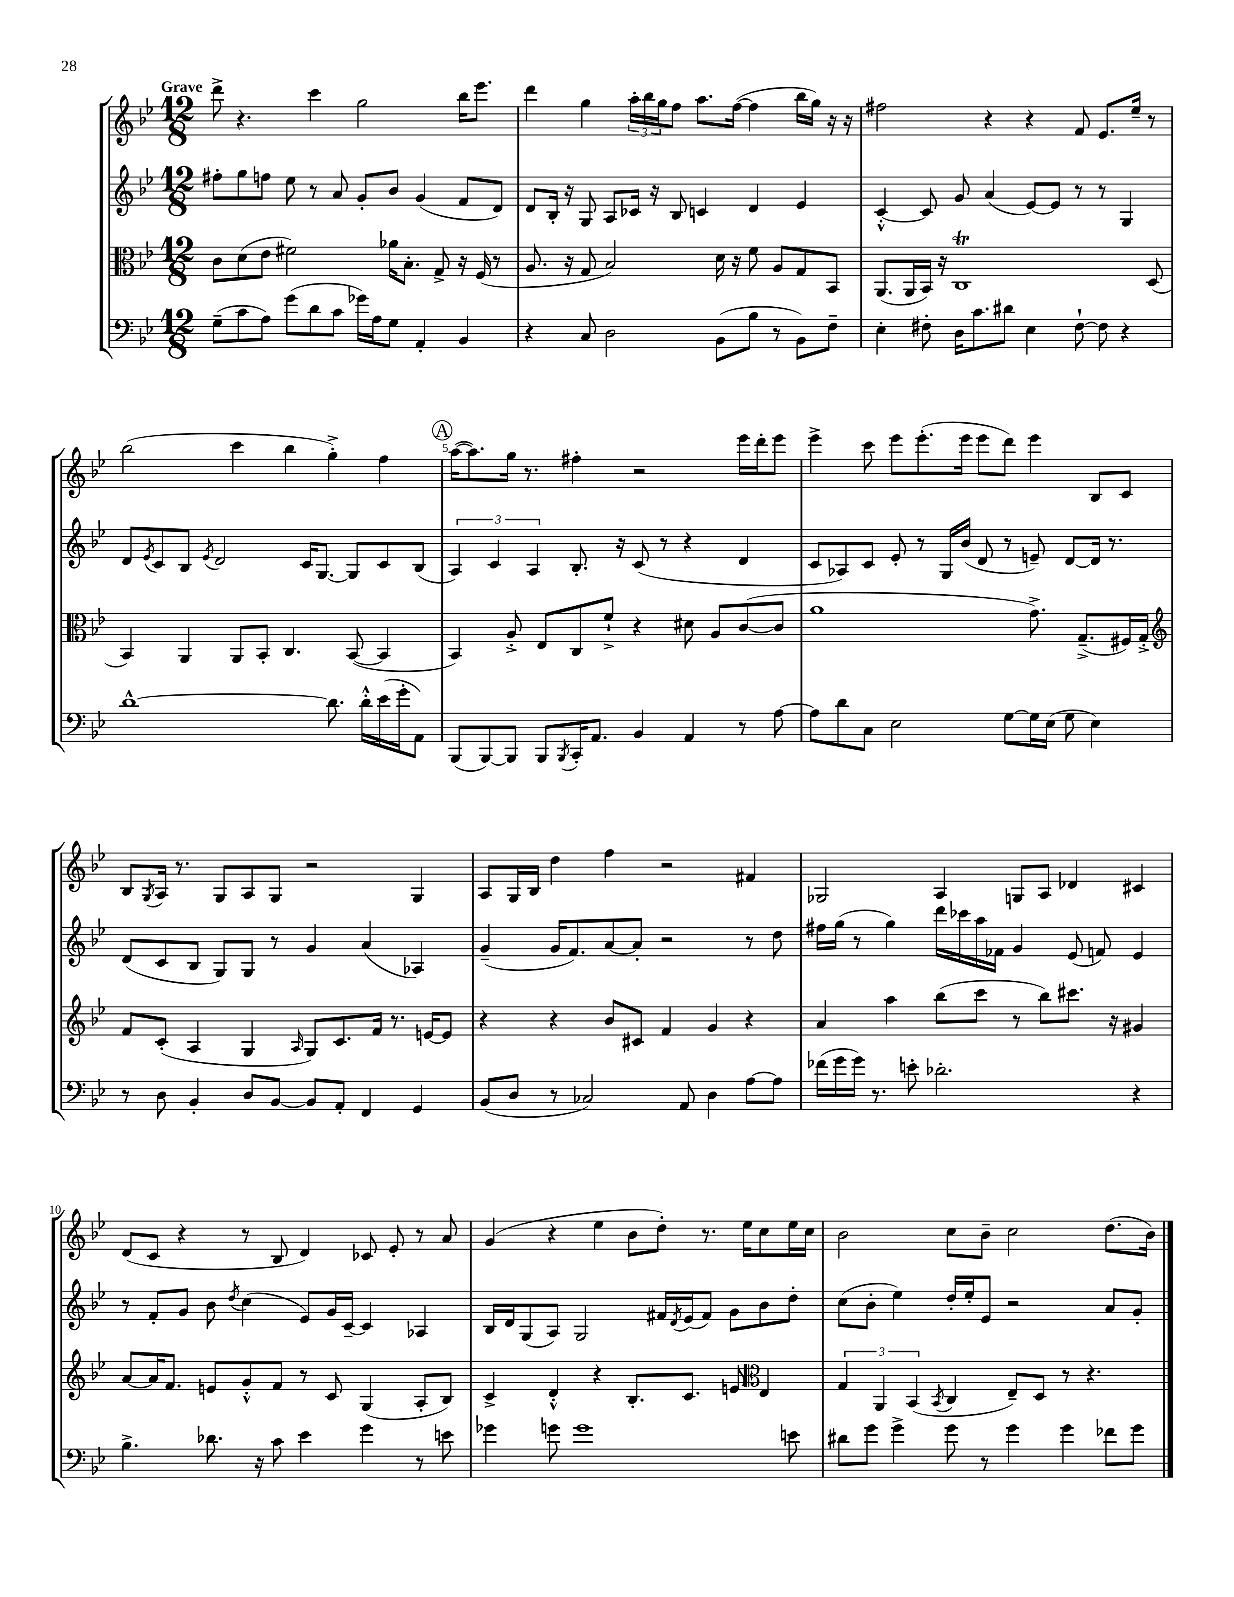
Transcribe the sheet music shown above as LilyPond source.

<<
\new StaffGroup <<
\new Staff = "s0" {
    \clef treble \key bes \major \numericTimeSignature \time 12/8 \tempo "Grave"
    d'''8-> r4. c'''4 g''2 bes''16 ees'''8. |
    d'''4 g''4 \tuplet 3/2 { a''16-. bes''16 g''16 } f''8 a''8. f''16~( f''4 bes''16 g''16) r16 r16 |
    fis''2 r4 r4 f'8 ees'8. ees''16-- r8 |
    bes''2( c'''4 bes''4 g''4-.->) f''4 |
    \mark \markup { \circle "A" } a''16~( a''8.) g''16 r8. fis''4-. r2 ees'''16 d'''16-. ees'''8 |
    ees'''4-> c'''8 ees'''8 ees'''8.-.( ees'''16 ees'''8 d'''8) ees'''4 bes8 c'8 |
    bes8 \acciaccatura { g8 } a16 r8. g8 a8 g8 r2 g4 |
    a8 g16 bes16 d''4 f''4 r2 fis'4 |
    ges2 a4 g8 a8 des'4 cis'4 |
    d'8( c'8 r4 r8 bes8 d'4) ces'8 ees'8-. r8 a'8 |
    g'4( r4 ees''4 bes'8 d''8-.) r8. ees''16 c''8 ees''16 c''16 |
    bes'2 c''8 bes'8-- c''2 d''8.( bes'16) \bar "|." |
}
\new Staff = "s1" {
    \clef treble \key bes \major \numericTimeSignature \time 12/8
    fis''8-. g''8 f''8 ees''8 r8 a'8 g'8-. bes'8 g'4( f'8 d'8) |
    d'8 bes16-. r16 g8 a8 ces'16 r16 bes8 c'4 d'4 ees'4 |
    c'4~-.-^ c'8 g'8 a'4( ees'8~) ees'8 r8 r8 g4 |
    d'8 \acciaccatura { ees'8 } c'8 bes8 \acciaccatura { ees'8 } d'2 c'16 g8.~ g8 c'8 bes8( |
    \mark \markup { \circle "A" } \tuplet 3/2 { a4) c'4 a4 } bes8.-. r16 c'8( r8 r4 d'4 |
    c'8 aes8) c'8 ees'8-. r8 g16 bes'16( d'8 r8 e'8--) d'8~ d'16 r8. |
    d'8( c'8 bes8 g8) g8 r8 g'4 a'4( aes4) |
    g'4--( g'16 f'8.) a'8~ a'8-. r2 r8 d''8 |
    fis''16 g''16( r8 g''4) d'''16 ces'''16 a''16 fes'16 g'4 ees'8( f'8) ees'4 |
    r8 f'8-. g'8 bes'8 \acciaccatura { d''8 } c''4( ees'8) g'16 c'16~-- c'4 aes4 |
    bes16 d'16 g8( a8) g2 fis'16 \acciaccatura { d'8 } ees'16( fis'8) g'8 bes'8 d''8-. |
    c''8( bes'8-. ees''4) d''16-. ees''16-. ees'8 r2 a'8 g'8-. \bar "|." |
}
\new Staff = "s2" {
    \clef alto \key bes \major \numericTimeSignature \time 12/8
    c'8 d'8( ees'8 fis'2) aes'16 bes8.-. g8-> r16 f16( r8 |
    a8. r16 g8 bes2) d'16 r16 f'8 a8 g8 bes,8 |
    a,8.( a,16 bes,16) r16 c1\trill d8( |
    bes,4) a,4 a,8 bes,8-. c4. bes,8~( bes,4 |
    \mark \markup { \circle "A" } bes,4) a8-.-> ees8 c8 f'8-!-> r4 dis'8 a8 c'8~( c'8 |
    a'1 g'8.->) g8.--->( fis16) g16-.-> |
    \clef treble f'8 c'8-.( a4 g4 \grace { a16 } g8) c'8. f'16 r8. e'16~ e'8 |
    r4 r4 bes'8 cis'8 f'4 g'4 r4 |
    a'4 a''4 bes''8( c'''8 r8 bes''8) cis'''8. r16 gis'4 |
    a'8~ a'16 f'8. e'8 g'8-.-^ f'8 r8 c'8 g4( a8-. bes8) |
    c'4-> d'4-.-^ r4 bes8.-. c'8. e'8 \clef alto ees4 |
    \tuplet 3/2 { g4 a,4 bes,4( } \acciaccatura { bes,8 } c4 ees8--) d8 r8 r4. \bar "|." |
}
\new Staff = "s3" {
    \clef bass \key bes \major \numericTimeSignature \time 12/8
    g8--( c'8 a8) g'8( d'8 c'8 ges'16) a16 g8 a,4-. bes,4 |
    r4 c8 d2 bes,8( bes8 r8 bes,8) f8-- |
    ees4-. fis8-. d16 c'8. dis'8 ees4 fis8~-! fis8 r4 |
    d'1~-^ d'8. d'16-.-^ ees'16( g'16-. a,8) |
    \mark \markup { \circle "A" } bes,,8( bes,,8~) bes,,8 bes,,8 \acciaccatura { bes,,8 } c,16-. a,8. bes,4 a,4 r8 a8~ |
    a8 d'8 c8 ees2 g8~ g16 ees16( g8 ees4) |
    r8 d8 bes,4-. d8 bes,8~ bes,8 a,8-. f,4 g,4 |
    bes,8( d8 r8 ces2) a,8 d4 a8~ a8 |
    fes'16( g'16 g'16) r8. e'8-. des'2.-. r4 |
    bes4.-> des'8. r16 c'8 ees'4 g'4 r8 e'8 |
    ges'4 g'8 g'1 e'8 |
    dis'8 g'8 g'4-> g'8 r8 g'4 g'4 fes'8 g'8 \bar "|." |
}
>>
>>
\layout { \context { \Score \override BarNumber.break-visibility = ##(#f #t #t) barNumberVisibility = #(every-nth-bar-number-visible 5) } }
